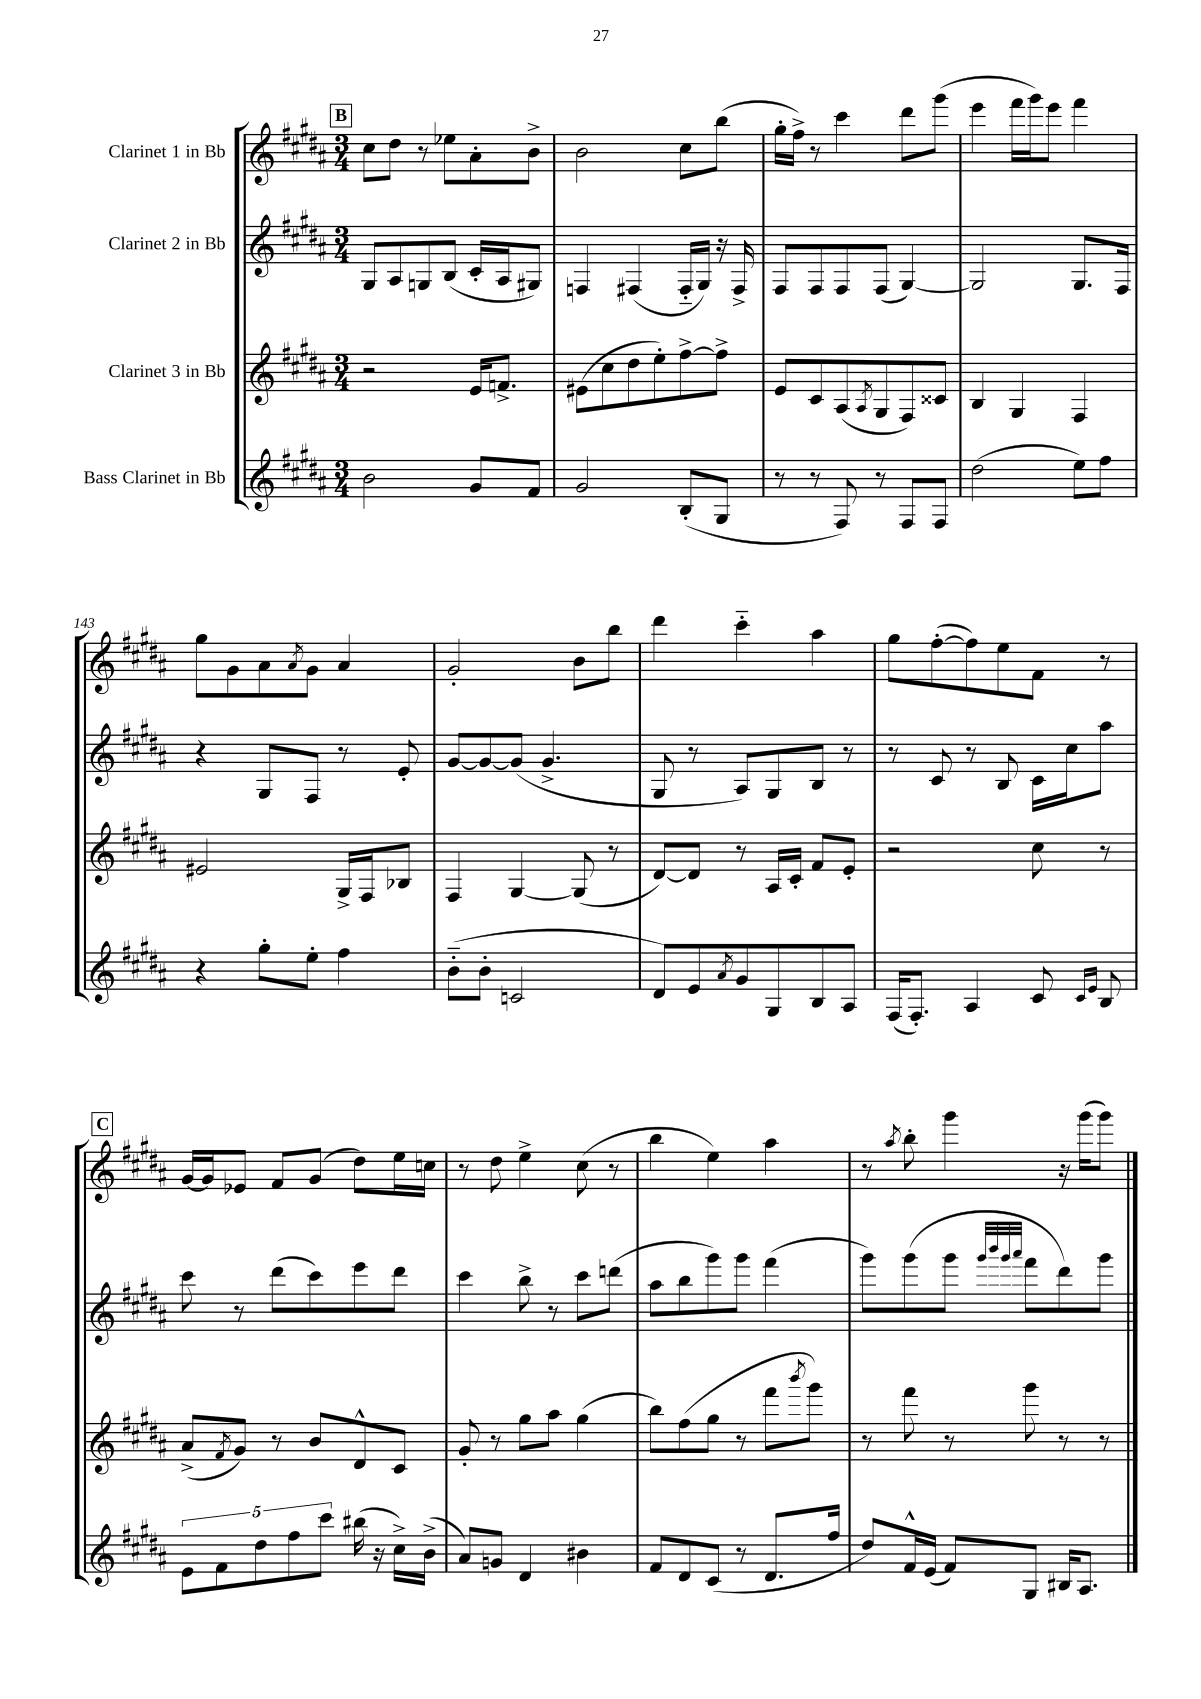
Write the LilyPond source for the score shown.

<<
\new StaffGroup <<
\new Staff = "s0" \with { instrumentName = "Clarinet 1 in Bb" } {
    \clef treble \key b \major \numericTimeSignature \time 3/4
    \mark \markup { \box "B" } cis''8 dis''8 r8 ees''8 ais'8-. b'8-> |
    b'2 cis''8 b''8( |
    gis''16-. fis''16->) r8 cis'''4 dis'''8 gis'''8( |
    e'''4 fis'''16 gis'''16) e'''8 fis'''4 |
    gis''8 gis'8 ais'8 \acciaccatura { ais'8 } gis'8 ais'4 |
    gis'2-. b'8 b''8 |
    dis'''4 cis'''4-_ ais''4 |
    gis''8 fis''8~-.( fis''8) e''8 fis'8 r8 |
    \mark \markup { \box "C" } gis'16~ gis'16 ees'8 fis'8 gis'8( dis''8) e''16 c''16 |
    r8 dis''8 e''4-> cis''8( r8 |
    b''4 e''4) ais''4 |
    r8 \acciaccatura { ais''8 } b''8-. gis'''4 r16 gis'''16( gis'''8) \bar "|." |
}
\new Staff = "s1" \with { instrumentName = "Clarinet 2 in Bb" } {
    \clef treble \key b \major \numericTimeSignature \time 3/4
    \mark \markup { \box "B" } gis8 ais8 g8 b8( cis'16-. ais16 gis8) |
    f4 fis4( fis16-_ gis16) r16 fis16-> |
    fis8 fis8 fis8 fis8( gis4~) |
    gis2 gis8. fis16 |
    r4 gis8 fis8 r8 e'8-. |
    gis'8~ gis'8~ gis'8( gis'4.-> |
    gis8 r8 ais8) gis8 b8 r8 |
    r8 cis'8 r8 b8 cis'16 cis''16 ais''8 |
    \mark \markup { \box "C" } cis'''8 r8 dis'''8( cis'''8) e'''8 dis'''8 |
    cis'''4 b''8-> r8 cis'''8 d'''8( |
    ais''8 b''8 gis'''8) gis'''8 fis'''4( |
    gis'''8) gis'''8( gis'''8 \grace { gis'''32 b'''32 gis'''32 ais'''32 } fis'''8 dis'''8) gis'''8 \bar "|." |
}
\new Staff = "s2" \with { instrumentName = "Clarinet 3 in Bb" } {
    \clef treble \key b \major \numericTimeSignature \time 3/4
    \mark \markup { \box "B" } r2 e'16 f'8.-> |
    eis'8( cis''8 dis''8 e''8-.) fis''8~-> fis''8-> |
    e'8 cis'8 ais8( \acciaccatura { ais8 } gis8 fis8) cisis'8 |
    b4 gis4 fis4 |
    eis'2 gis16-> fis16 bes8 |
    fis4 gis4~ gis8( r8 |
    dis'8~) dis'8 r8 ais16 cis'16-. fis'8 e'8-. |
    r2 cis''8 r8 |
    \mark \markup { \box "C" } ais'8->( \acciaccatura { fis'8 } gis'8) r8 b'8 dis'8-^ cis'8 |
    gis'8-. r8 gis''8 ais''8 gis''4( |
    b''8) fis''8( gis''8 r8 fis'''8 \acciaccatura { b'''8 } gis'''8) |
    r8 fis'''8 r8 gis'''8 r8 r8 \bar "|." |
}
\new Staff = "s3" \with { instrumentName = "Bass Clarinet in Bb" } {
    \clef treble \key b \major \numericTimeSignature \time 3/4
    \mark \markup { \box "B" } b'2 gis'8 fis'8 |
    gis'2 b8-.( gis8 |
    r8 r8 fis8) r8 fis8 fis8 |
    dis''2( e''8) fis''8 |
    r4 gis''8-. e''8-. fis''4 |
    b'8-_( b'8-. c'2 |
    dis'8) e'8 \acciaccatura { ais'8 } gis'8 gis8 b8 ais8 |
    fis16( fis8.-.) ais4 cis'8 \grace { cis'16 e'16 } b8 |
    \mark \markup { \box "C" } \tuplet 5/4 { e'8 fis'8 dis''8 fis''8 cis'''8 } bis''16( r16 cis''16->) b'16->( |
    ais'8) g'8 dis'4 bis'4 |
    fis'8 dis'8 cis'8( r8 dis'8. fis''16 |
    dis''8) fis'16-^ e'16( fis'8) gis8 bis16 ais8. \bar "|." |
}
>>
>>
\layout { \context { \Score currentBarNumber = #139 } }
